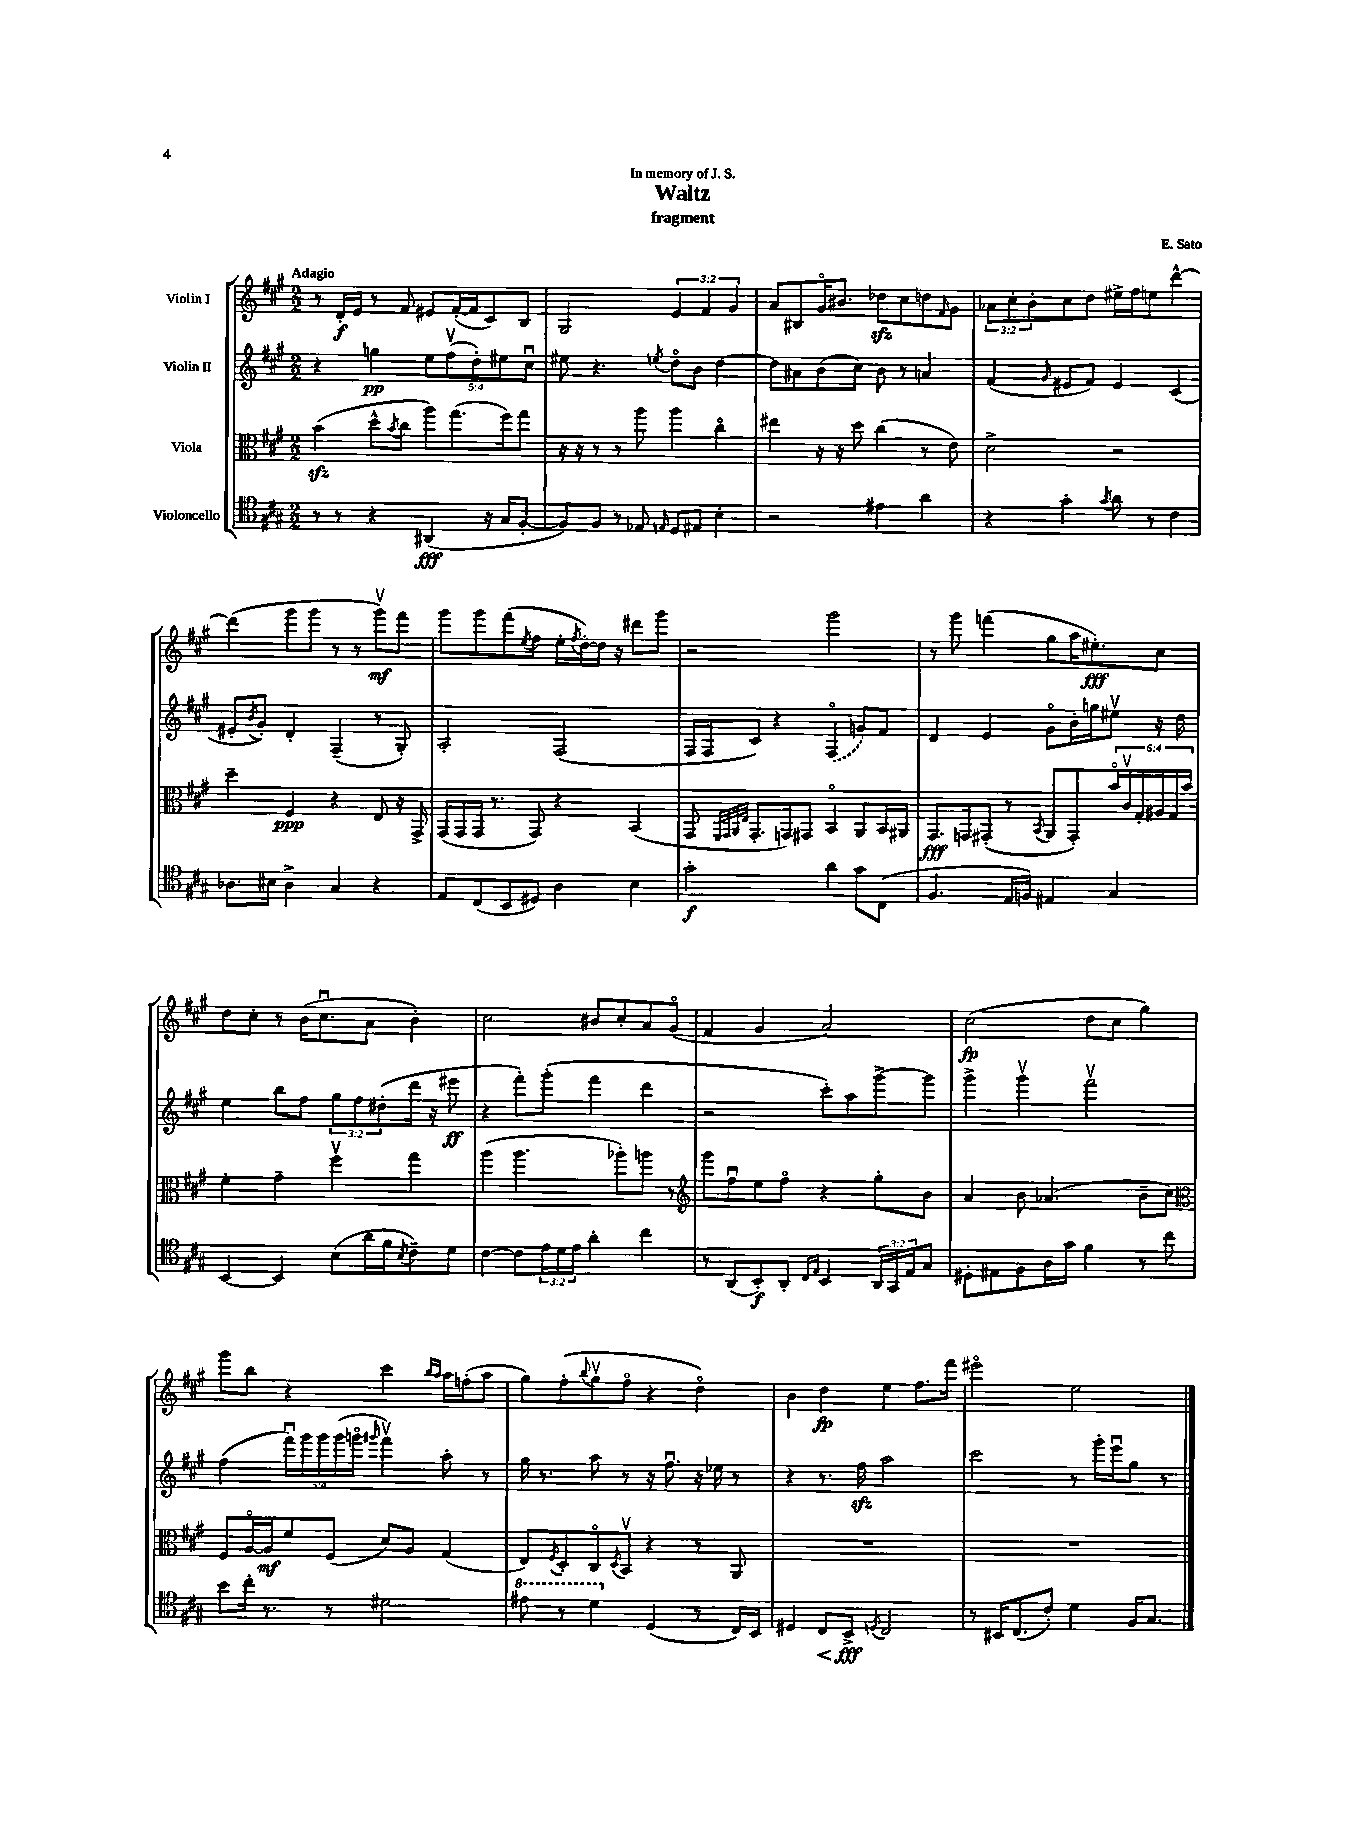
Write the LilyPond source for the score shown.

\header { title = "Waltz" composer = "E. Sato" subtitle = "fragment" dedication = "In memory of J. S." }
<<
\new StaffGroup <<
\new Staff = "s0" \with { instrumentName = "Violin I" } {
    \clef treble \key a \major \numericTimeSignature \time 2/2 \override Staff.TupletNumber.text = #tuplet-number::calc-fraction-text \tempo "Adagio"
    r8 d'16-.\f e'16 r8 fis'8 eis'8 fis'16~-.( fis'16 cis'8) b8 |
    gis2 \tuplet 3/2 { e'4 fis'4 gis'4 } |
    a'8 bis8 gis'16\flageolet bis'8. des''8\sfz cis''8 d''8 \grace { fis'16 } gis'8 |
    \tuplet 3/2 { aes'8 cis''8-. b'8-. } cis''8 d''8 eis''16-> fis''16 e''8 d'''4~-^ |
    d'''4( gis'''8 gis'''8 r8 r8 gis'''8\upbow\mf) fis'''8 |
    gis'''8 gis'''8 fis'''8( \acciaccatura { e''8 } fis''8 e''16-. \acciaccatura { fis''8 } d''16~-.) d''16 r16 dis'''8 gis'''8 |
    r2 gis'''2 |
    r8 gis'''8 f'''4( gis''8 a''16 eis''8.-.\fff) cis''8 |
    d''8 cis''8-. r8 b'16( cis''8.\downbow a'8 b'4-.) |
    cis''2 bis'8 cis''8-. a'8 gis'8\flageolet( |
    fis'4 gis'4 a'2) |
    cis''2\fp( d''8 cis''8 gis''4) |
    gis'''8 b''8 r4 cis'''4 \grace { b''16 a''16 } a''16 f''16-.( a''8 |
    gis''8) fis''8-.( \appoggiatura { b''8 } gis''8\upbow fis''8\flageolet r4 d''4\flageolet) |
    b'4 d''4\fp e''4 fis''8. fis'''16 |
    eis'''2\flageolet e''2 \bar "|." |
}
\new Staff = "s1" \with { instrumentName = "Violin II" } {
    \clef treble \key a \major \numericTimeSignature \time 2/2 \override Staff.TupletNumber.text = #tuplet-number::calc-fraction-text
    r4 g''4\pp \tuplet 5/4 { e''8 fis''8\upbow( d''8-.) eis''8 cis''8\downbow } |
    eis''8 r4. \acciaccatura { e''8 } d''8\flageolet b'8 d''4~ |
    d''8 ais'8 b'8( cis''8) b'8 r8 a'4 |
    fis'4( \grace { gis'16 } eis'8 fis'8) eis'4 cis'4( |
    eis'8-. \acciaccatura { b'8 } gis'8-.) d'4-. fis4--( r8 gis8-.) |
    a2-. fis2( |
    fis16 fis16 cis'8) r4 \once \slurDashed fis4\flageolet( g'8) fis'8 |
    d'4 e'4 gis'8\flageolet b'16-. g''16 eis''8\upbow r16 d''16 |
    e''4 b''8 fis''8 \tuplet 3/2 { gis''8 fis''8 dis''8-.( } d'''16 r16 eis'''8\ff |
    r4 fis'''8-.) gis'''8-.( fis'''4 d'''4 |
    r2 cis'''8-.) a''8 gis'''8~-> gis'''8 |
    gis'''4-> gis'''4\upbow fis'''2\upbow |
    fis''4( \tuplet 5/4 { fis'''16\downbow) gis'''16 gis'''16 gis'''16( g'''16\flageolet } \grace { gis'''16 } fis'''4\upbow) a''8-. r8 |
    gis''16 r8. a''8 r8 r16 fis''8.\downbow r16 ees''16 r8 |
    r4 r8. fis''16\sfz a''2 |
    cis'''2 r8 gis'''16-. e'''16\downbow gis''8 r8 \bar "|." |
}
\new Staff = "s2" \with { instrumentName = "Viola" } {
    \clef alto \key a \major \numericTimeSignature \time 2/2 \override Staff.TupletNumber.text = #tuplet-number::calc-fraction-text
    b'4\sfz( d''8-^ \acciaccatura { b'8 } cis''8 a''8) gis''8.( fis''16) gis''8 |
    r16 r16 r8 r8 a''8 a''4 cis''4\flageolet |
    eis''4 r16 r16 d''8 cis''4( r8 e'8) |
    d'2-> r2 |
    d''4-- fis4\ppp r4 e8 r16 gis,16-> |
    gis,16( gis,16 gis,16 r8. gis,8) r4 b,4( |
    gis,8 \grace { fis,32 gis,32 a,32 e32 } gis,8.-. g,16) gis,8 b,4\flageolet a,8 b,16 ais,16 |
    gis,8.\fff g,16 gis,8-.( r8 \acciaccatura { b,8 } a,8 gis,8-.) \tuplet 6/4 { b'16\flageolet cis'16\upbow gis16-. ais16 gis16 b'16 } |
    fis'4-. gis'4-- fis''4\upbow gis''4 |
    a''4( a''4. aes''8-.) a''8 r8 |
    \clef treble gis'''8 fis''8\downbow e''8 fis''8\flageolet r4 gis''8-. b'8 |
    a'4 b'8 aes'4.( b'8-- cis''8) |
    \clef alto fis8 a16~\flageolet a16\mf fis'8 fis8( d'8) a8 gis4( |
    e8) \acciaccatura { fis8 } d8-. cis8\flageolet \acciaccatura { d8 } b,8\upbow r4 r8 a,8 |
    R1 |
    R1 \bar "|." |
}
\new Staff = "s3" \with { instrumentName = "Violoncello" } {
    \clef tenor \key a \major \numericTimeSignature \time 2/2 \override Staff.TupletNumber.text = #tuplet-number::calc-fraction-text
    r8 r8 r4 ais,4\fff( r16 gis16 fis8~-. |
    fis8) fis8 r8 ees8 \grace { e16 } d8 eis8 b4-. |
    r2 eis'4 a'4 |
    r4 gis'4-. \acciaccatura { gis'8 } a'8 r8 cis'4 |
    aes8. bis16 aes4-> gis4 r4 |
    e8 cis8( b,8 dis8) a4 b4 |
    gis'2-.\f a'4 gis'8 cis8( |
    fis4. e16 f16) eis4 gis4 |
    b,4~ b,4 b8( a'16 fis'16 \acciaccatura { b8 } cis'8--) d'8 |
    cis'4~ cis'8 \tuplet 3/2 { e'16 d'16 e'16 } a'4-. cis''4 |
    r8 a,8( b,8-.\f) a,8-. \grace { cis16 e16 } b,4 \tuplet 3/2 { a,16 gis,16 e16 } gis8 |
    dis8-. eis8 fis8 a16 gis'16 fis'4 r8 cis''8 |
    b'8 cis''16-. r8. r8 dis'2 |
    \ottava #1 eis''8 r8 d''4 \ottava #0 d4( r8 cis16) b,16 |
    dis4 cis8\< b,8->\fff\! \acciaccatura { d8 } cis2 |
    r8 bis,16 cis8.( cis'8-.) d'4 fis16 gis8. \bar "|." |
}
>>
>>
\layout { \context { \Score \remove "Bar_number_engraver" } }
